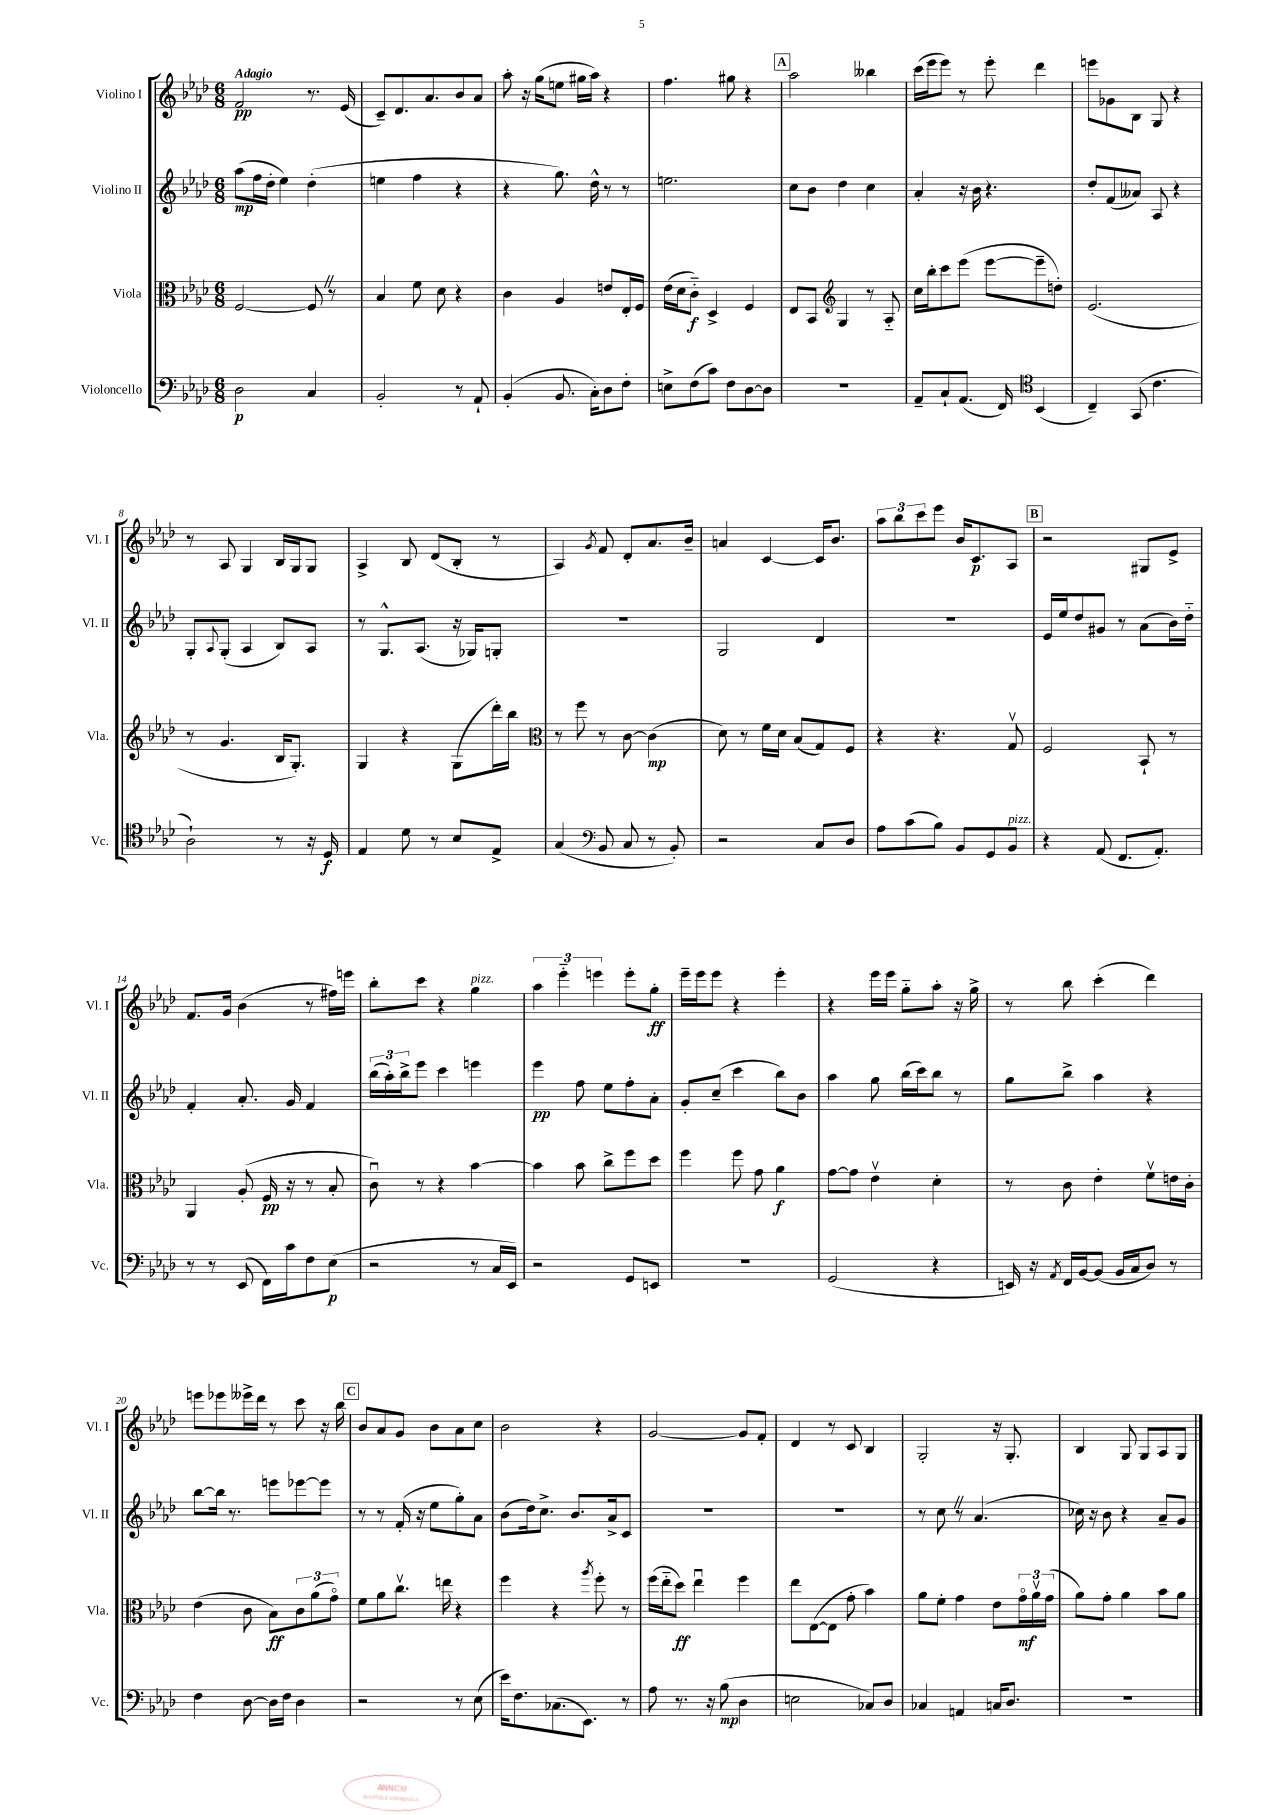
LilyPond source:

<<
\new StaffGroup <<
\new Staff = "s0" \with { instrumentName = "Violino I" shortInstrumentName = "Vl. I" } {
    \clef treble \key aes \major \numericTimeSignature \time 6/8 \tempo "Adagio"
    f'2\pp r8. ees'16( |
    c'8--) des'8. aes'8. bes'8 aes'8 |
    aes''8-. r16 g''16( e''8 gis''16 aes''16) r4 |
    f''4. gis''8 r4 |
    \mark \markup { \box "A" } aes''2 beses''4 |
    c'''16( ees'''16 ees'''8) r8 ees'''8-. des'''4 |
    e'''8 ges'8 bes8 g8 r4 |
    r8 aes8 g4 bes16 g16 g8 |
    aes4-> bes8 des'8( bes8-. r8 |
    aes4) \acciaccatura { g'8 } f'8 des'8-. aes'8. bes'16-- |
    a'4 c'4~ c'16 bes'8. |
    \tuplet 3/2 { aes''8 bes''8 c'''8 } ees'''8 bes'16 c'8.\p aes8 |
    \mark \markup { \box "B" } r2 gis8 ees'8-> |
    f'8. g'16 bes'4( r8 fis''16) e'''16 |
    bes''8-. c'''8 r4 g''4^\markup { \italic "pizz." } |
    \tuplet 3/2 { aes''4 ees'''4-_ e'''4 } e'''8-. g''8-.\ff |
    ees'''16-- ees'''16 ees'''8 r4 ees'''4-. |
    r4 ees'''16 ees'''16 g''8-_ aes''8-. r16 g''16-> |
    r8 bes''8 c'''4-.( des'''4) |
    e'''8 ees'''8 eeses'''16-> des'''16 r8 c'''8 r16 bes''16 |
    \mark \markup { \box "C" } bes'8 aes'8 g'8 bes'8 aes'8 c''8 |
    bes'2 r4 |
    g'2~ g'8 f'8-. |
    des'4 r8 c'8 bes4 |
    g2-. r16 g8.-. |
    bes4 g8 g8 aes8 g8 \bar "|." |
}
\new Staff = "s1" \with { instrumentName = "Violino II" shortInstrumentName = "Vl. II" } {
    \clef treble \key aes \major \numericTimeSignature \time 6/8
    aes''8\mp( f''16 des''16-. ees''4) des''4-.( |
    e''4 f''4 r4 |
    r4 g''8.) des''16-^ r8 r8 |
    e''2. |
    \mark \markup { \box "A" } c''8 bes'8 des''4 c''4 |
    aes'4-. r16 bes'16 r4. |
    des''8-. f'8( aeses'8) aes8 r4 |
    g8-. \appoggiatura { aes8 } g8-.( aes4 bes8) aes8 |
    r8 g8.-^ aes8.( r16 ges16) g8-. |
    R2. |
    g2 des'4 |
    R2. |
    \mark \markup { \box "B" } ees'16 ees''16 des''8 gis'8 r8 aes'8( bes'16) des''16-_ |
    f'4-. aes'8.-. g'16 f'4 |
    \tuplet 3/2 { bes''16( aes''16-.) bes''16-> } ees'''8 c'''4 e'''4 |
    ees'''4\pp f''8 ees''8 f''8-. aes'8-. |
    g'8-. c''8--( c'''4 bes''8) bes'8 |
    aes''4 g''8 bes''16( c'''16) bes''8 r8 |
    g''8 bes''8-> aes''4 r4 |
    bes''8~ bes''16 r8. e'''8 ees'''8~ ees'''8 |
    \mark \markup { \box "C" } r8 r8 f'16-.( r16 ees''8 g''8-.) aes'8 |
    bes'8( des''16) c''8.-> bes'8. aes'16-> c'8 |
    R2. |
    R2. |
    r8 c''8 \once \override BreathingSign.text = \markup { \musicglyph "scripts.caesura.straight" } \breathe r8 aes'4.( |
    ces''16) r16 bes'8 r4 aes'8-- g'8 \bar "|." |
}
\new Staff = "s2" \with { instrumentName = "Viola" shortInstrumentName = "Vla." } {
    \clef alto \key aes \major \numericTimeSignature \time 6/8
    f2~ f8 \once \override BreathingSign.text = \markup { \musicglyph "scripts.caesura.straight" } \breathe r8 |
    bes4 f'8 des'8 r4 |
    c'4 aes4 e'8 ees16-. f16 |
    ees'16( des'16 c'8-_\f) des4-> f4 |
    \mark \markup { \box "A" } ees8 bes,8 \clef treble g4 r8 aes8-_ |
    c''16 bes''16-. c'''8 ees'''8( ees'''8~ ees'''8-- d''8-.) |
    ees'2.( |
    r8 g'4. bes16 g8.-.) |
    g4 r4 g8( des'''16-.) bes''16 |
    \clef alto r8 f''8 r8 c'8~ c'4\mp( |
    des'8) r8 f'16 des'16 bes8( g8) f8 |
    r4 r4. g8\upbow |
    \mark \markup { \box "B" } f2 bes,8-! r8 |
    aes,4 aes8-.( f16\pp r16 r8 bes8-. |
    c'8\downbow) r8 r4 bes'4~ |
    bes'4 bes'8 c''8-> f''8 des''8 |
    f''4 f''8 g'8 aes'4\f |
    g'8~ g'8 ees'4\upbow des'4-. |
    r8 c'8 ees'4-. f'8\upbow e'16 c'16-. |
    ees'4( c'8 bes8\ff) \tuplet 3/2 { c'8 aes'8( g'8\flageolet) } |
    \mark \markup { \box "C" } f'8 aes'8 c''8.\upbow e''16 r4 |
    f''4 r4 \acciaccatura { aes''8 } f''8-. r8 |
    f''16( ees''16-_ des''8\ff) ees''4\downbow f''4 |
    ees''8 ees8~( ees8 g'8-. bes'4) |
    aes'8 f'8-. g'4 ees'8 \tuplet 3/2 { g'16\flageolet\mf aes'16\upbow g'16( } |
    aes'8) g'8-. aes'4 bes'8 aes'8 \bar "|." |
}
\new Staff = "s3" \with { instrumentName = "Violoncello" shortInstrumentName = "Vc." } {
    \clef bass \key aes \major \numericTimeSignature \time 6/8
    des2\p c4 |
    bes,2-. r8 aes,8-! |
    bes,4-.( bes,8. c16-.) des8 f8-. |
    e8-> f8( c'8) f8 des8~ des8 |
    \mark \markup { \box "A" } R2. |
    aes,8-- c8-! aes,8.( f,16) \clef tenor bes,4( |
    c4--) g,8( c'4. |
    aes2-!) r8 r16 des16\f |
    ees4 des'8 r8 bes8 ees8-> |
    g4( \clef bass bes,8 c8 r8 bes,8-.) |
    r2 c8 des8 |
    aes8 c'8( bes8) bes,8 g,8 bes,8^\markup { \italic "pizz." } |
    \mark \markup { \box "B" } r4 aes,8( f,8. aes,8.-.) |
    r8 r8 ees,8( f,16) c'16 f8 ees8\p( |
    r2 r8 c16 ees,16) |
    r2 g,8 e,8 |
    R2. |
    g,2( r4 |
    e,16) r16 \acciaccatura { aes,8 } f,16 bes,16~ bes,8( bes,16 c16 des8) r8 |
    f4 des8~ des16 f16 des4 |
    \mark \markup { \box "C" } r2 r8 ees8( |
    ees'16) f8. ces8.( ees,8.) r8 |
    aes8 r8. r16 bes8\mp( des4 |
    e2 ces8) des8 |
    ces4 a,4 c16 des8. |
    R2. \bar "|." |
}
>>
>>
